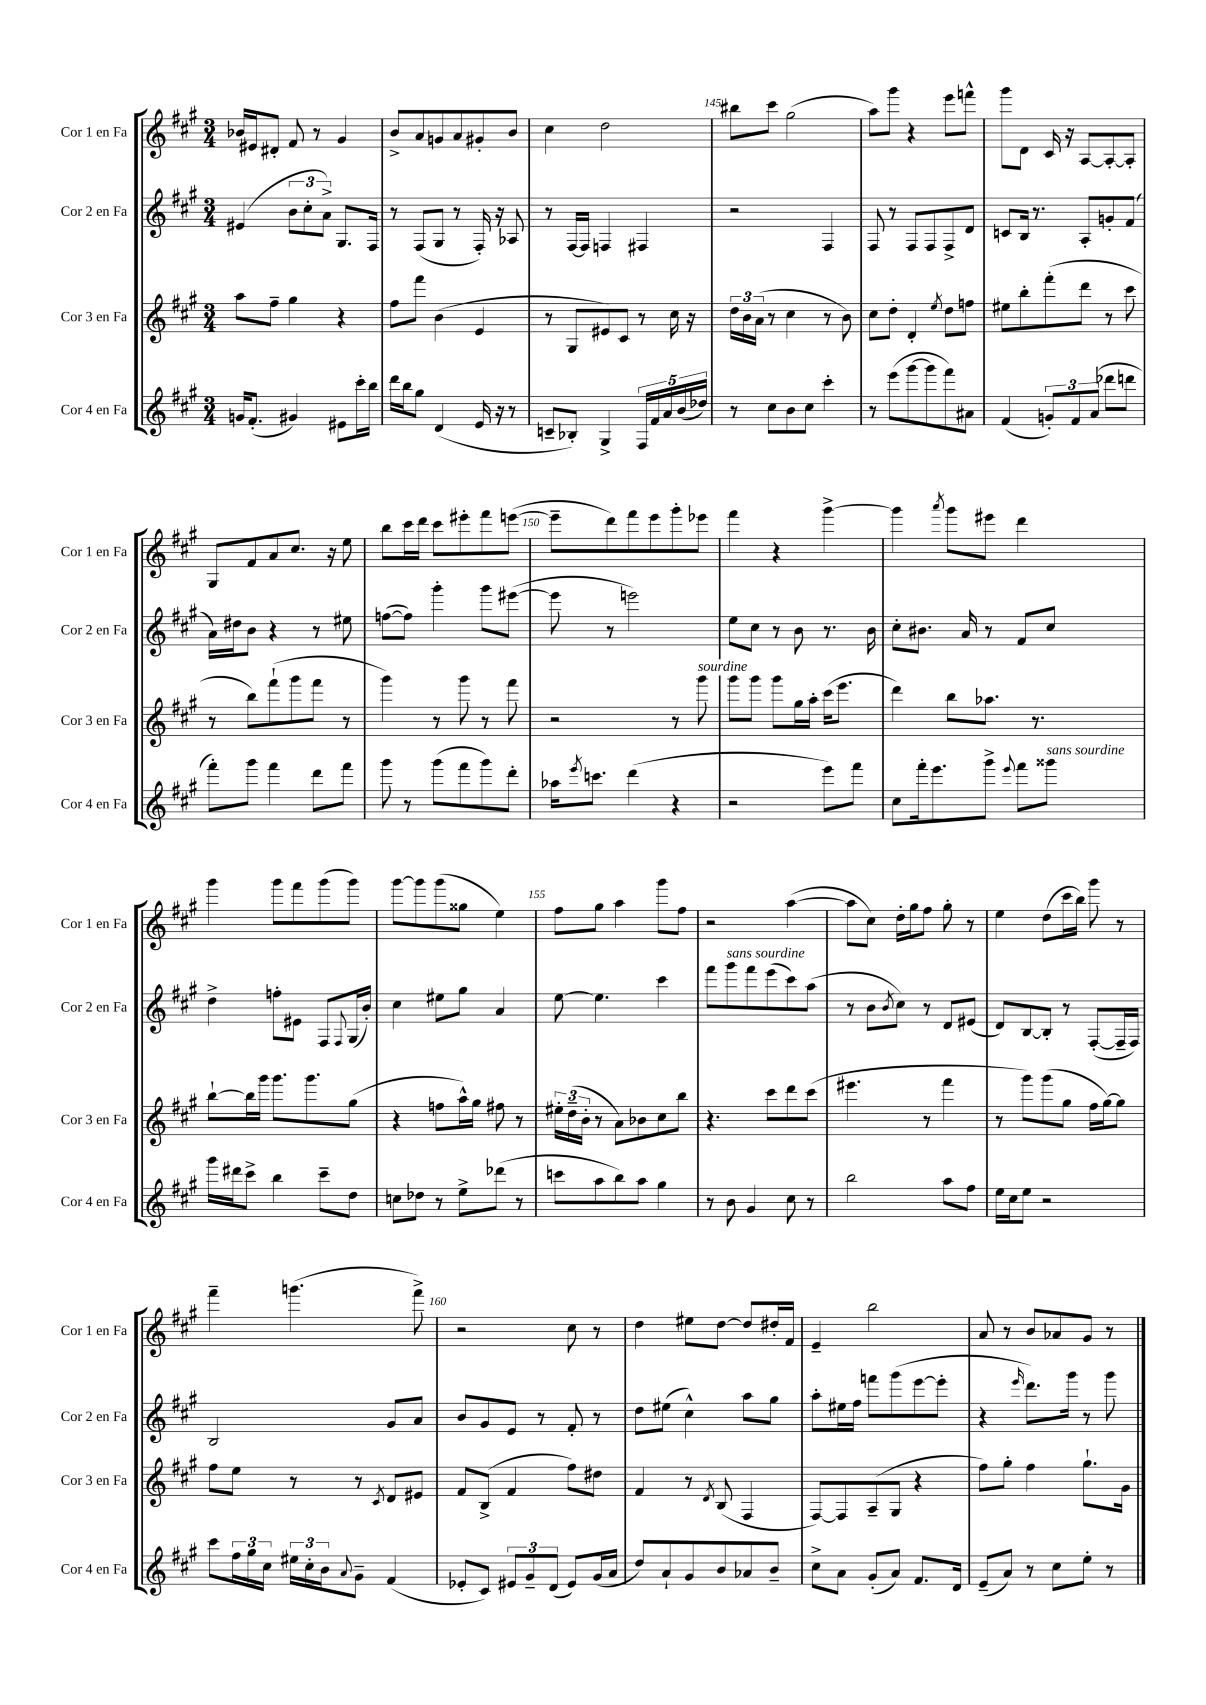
<<
\new StaffGroup <<
\new Staff = "s0" \with { instrumentName = "Cor 1 en Fa" shortInstrumentName = "Cor 1 en Fa" } {
    \clef treble \key a \major \numericTimeSignature \time 3/4
    bes'16 eis'16 dis'8-. fis'8 r8 gis'4 |
    b'8-> a'8 g'8 a'8 gis'8-. b'8 |
    cis''4 d''2 |
    bis''8 cis'''8 gis''2( |
    a''8) gis'''8 r4 e'''8 f'''8-^ |
    gis'''8 d'8 cis'16 r16 a8~ a8~-. a8-. |
    gis8 fis'8 a'8 cis''8. r16 e''8 |
    b''8 cis'''16 d'''16 cis'''8 eis'''8-. fis'''8 e'''8~( |
    e'''8-- d'''8) fis'''8 e'''8 gis'''8-. ees'''8 |
    fis'''4 r4 gis'''4~-> |
    gis'''4 \acciaccatura { a'''8 } gis'''8 eis'''8 d'''4 |
    gis'''4 gis'''8 fis'''8 gis'''8( gis'''8) |
    gis'''8~ gis'''8 gis'''8( gisis''8 e''4) |
    fis''8 gis''8 a''4 gis'''8 fis''8 |
    r2 a''4~( |
    a''8 cis''8) d''16-. gis''16 fis''8 gis''8-. r8 |
    e''4 d''8( cis'''16 b''16) gis'''8 r8 |
    fis'''4-- g'''4.( fis'''8->) |
    r2 cis''8 r8 |
    d''4 eis''8 d''8~ d''8 dis''16-. fis'16 |
    e'4-- b''2 |
    a'8 r8 b'8 aes'8 gis'8 r8 \bar "|." |
}
\new Staff = "s1" \with { instrumentName = "Cor 2 en Fa" shortInstrumentName = "Cor 2 en Fa" } {
    \clef treble \key a \major \numericTimeSignature \time 3/4
    eis'4( \tuplet 3/2 { b'8 cis''8-. a'8->) } gis8. fis16 |
    r8 fis8( gis8 r8 fis16-.) r16 aes8 |
    r8 fis16~ fis16 f4 fis4 |
    r2 fis4 |
    fis8 r8 fis8 fis8 fis8-> d'8 |
    c'8 b16 r8. a8-. g'8-. fis'8( |
    a'16) dis''16 b'8 r4 r8 eis''8 |
    f''8~( f''8) gis'''4-. gis'''8 eis'''8~( |
    eis'''8 r8 e'''2) |
    e''8 cis''8 r8 b'8 r8. b'16 |
    cis''8-. bis'8. a'16 r8 fis'8 cis''8 |
    d''4-> f''8-. eis'8 fis8 \appoggiatura { fis8 } gis16( b'16-.) |
    cis''4 eis''8 gis''8 a'4 |
    e''8~ e''4. cis'''4 |
    fis'''8 gis'''8^\markup { \italic "sans sourdine" } fis'''8 e'''8( cis'''8) a''8( |
    r8 b'8 \acciaccatura { b'8 } cis''8) r8 d'8 eis'8( |
    d'8) b8~ b8-. r8 fis8~-.( fis16-- fis16) |
    b2 gis'8 a'8 |
    b'8 gis'8 e'8 r8 fis'8-. r8 |
    d''8 eis''8( cis''4-^) a''8 gis''8 |
    a''8-. eis''16 fis''16 f'''8 gis'''8( e'''8~ e'''8-. |
    r4 \grace { e'''16 } d'''8.) gis'''16 r8 gis'''8 \bar "|." |
}
\new Staff = "s2" \with { instrumentName = "Cor 3 en Fa" shortInstrumentName = "Cor 3 en Fa" } {
    \clef treble \key a \major \numericTimeSignature \time 3/4
    a''8 fis''8-- gis''4 r4 |
    fis''8 fis'''8 b'4( e'4 |
    r8 gis8 eis'8) cis'8 r8 cis''16 r16 |
    \tuplet 3/2 { d''16 b'16 a'16( } r8 cis''4 r8 b'8) |
    cis''8 d''8-. d'4-. \acciaccatura { e''8 } d''8 f''8 |
    eis''8 b''8-. fis'''8-.( d'''8 r8 cis'''8 |
    r8 b''8) fis'''8-!( gis'''8 fis'''8 r8 |
    gis'''4) r8 gis'''8 r8 fis'''8 |
    r2 r8 gis'''8^\markup { \italic "sourdine" } |
    gis'''8 gis'''8 gis'''8 gis''16 a''16-. cis'''16( e'''8. |
    d'''4) b''8 aes''8. r8. |
    b''8~-! b''16 gis'''16 gis'''8. gis'''8. gis''8( |
    r4 f''8 a''16-^) gis''16 fis''8 r8 |
    \tuplet 3/2 { eis''16-. d''16--( b'16-. } r8 a'8) bes'8 cis''8 b''8 |
    r4. cis'''8 d'''8 cis'''8( |
    eis'''4. r8 fis'''4 |
    r8 gis'''8) gis'''8( gis''8 fis''16 gis''16~) gis''8 |
    fis''8 e''8 r8 r8 \acciaccatura { cis'8 } d'8 eis'8 |
    fis'8 b8->( fis'4 fis''8) dis''8 |
    fis'4 r8 \acciaccatura { d'8 } b8( fis4 |
    fis8~) fis8 a8--( gis8 r4 |
    fis''8) gis''8-. fis''4 gis''8.-! gis'16 \bar "|." |
}
\new Staff = "s3" \with { instrumentName = "Cor 4 en Fa" shortInstrumentName = "Cor 4 en Fa" } {
    \clef treble \key a \major \numericTimeSignature \time 3/4
    g'16 fis'8.-.( gis'4) eis'8 cis'''16-. b''16 |
    d'''16 b''16 gis''8 d'4( e'16 r16 r8 |
    c'8-- bes8-.) gis4-> \tuplet 5/4 { fis16 fis'16 a'16 b'16( des''16) } |
    r8 cis''8 b'8 cis''8 cis'''4-. |
    r8 e'''8( gis'''8~ gis'''8 fis'''8) ais'8 |
    fis'4( \tuplet 3/2 { g'8-.) fis'8 a'8( } des'''8 d'''8 |
    fis'''8-.) gis'''8 fis'''4 d'''8 fis'''8 |
    gis'''8 r8 gis'''8( fis'''8 gis'''8) d'''8-. |
    aes''16 \acciaccatura { e'''8 } c'''8. d'''4( r4 |
    r2 e'''8) fis'''8 |
    cis''8 fis'''16-. e'''8. gis'''8-> \appoggiatura { e'''8 } fis'''8 gisis'''8^\markup { \italic "sans sourdine" } |
    gis'''16 dis'''16 cis'''8-> b''4 cis'''8-- d''8 |
    c''8 des''8 r8 e''8-> des'''8( r8 |
    c'''8 a''8 b''8) a''8 gis''4 |
    r8 b'8 gis'4 cis''8 r8 |
    b''2 a''8 fis''8 |
    e''16 cis''16 e''8 r2 |
    cis'''8 \tuplet 3/2 { fis''16 gis''16 cis''16 } \tuplet 3/2 { eis''16 cis''16-. b'16 } \appoggiatura { a'8 } gis'8-- fis'4( |
    ees'8-. cis'8) \tuplet 3/2 { eis'8 gis'8-- d'8( } eis'8) gis'16( a'16 |
    d''8) a'8-! gis'8 b'8 aes'8 b'8-- |
    cis''8-> a'8 gis'8-.( a'8) fis'8. d'16 |
    e'8--( a'8) r8 cis''8 e''8-. r8 \bar "|." |
}
>>
>>
\layout { \context { \Score currentBarNumber = #142 \override BarNumber.break-visibility = ##(#f #t #t) barNumberVisibility = #(every-nth-bar-number-visible 5) } }
